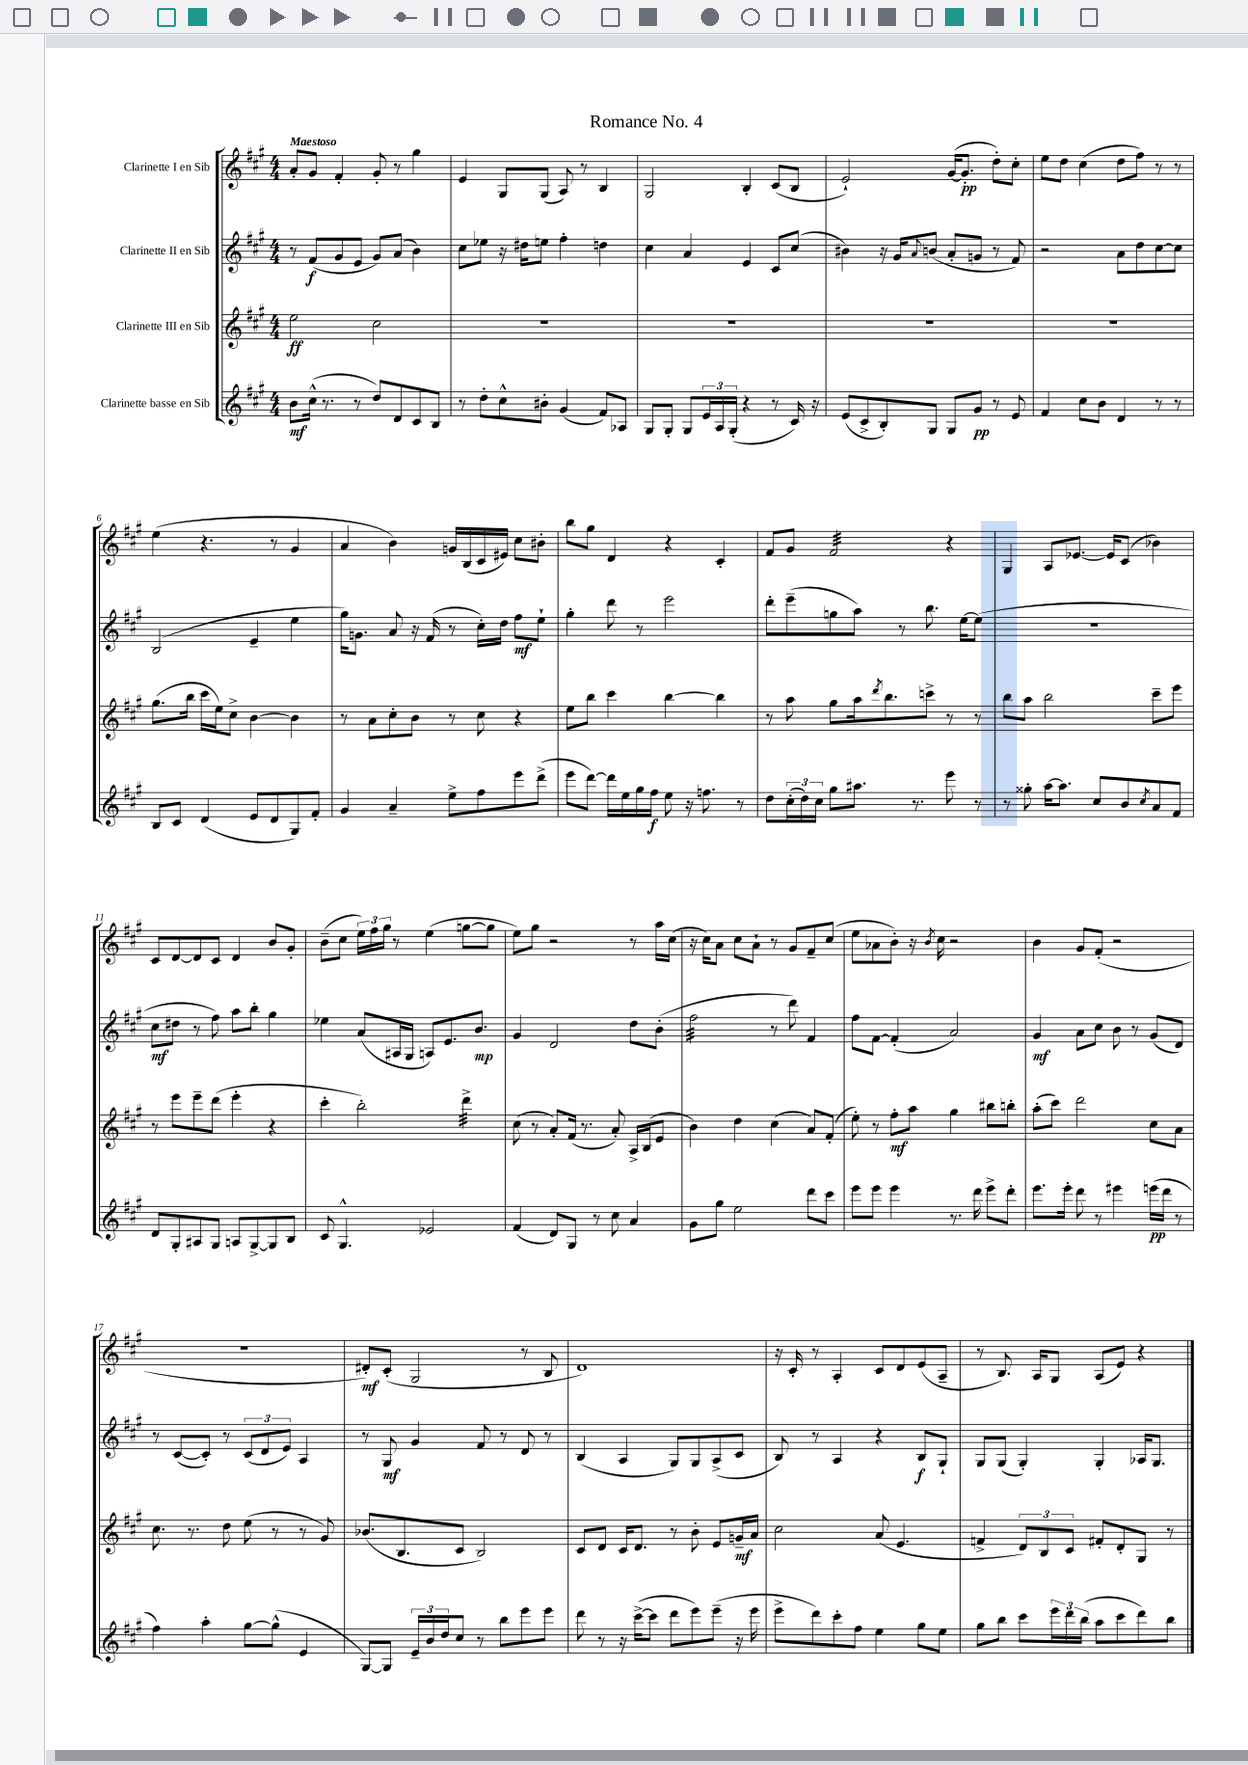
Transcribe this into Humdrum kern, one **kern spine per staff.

**kern	**kern	**kern	**kern
*staff4	*staff3	*staff2	*staff1
*clefG2	*clefG2	*clefG2	*clefG2
*k[f#c#g#]	*k[f#c#g#]	*k[f#c#g#]	*k[f#c#g#]
*M4/4	*M4/4	*M4/4	*M4/4
8b	2ee	8r	8a'
(16cc#^^	.	(8f#	8g#
8.r	.	.	.
.	.	8g#	4f#'
8r	.	8e	.
8dd)	2cc#	8g#)	8g#'
8d	.	(8a	8r
8c#	.	4b)	4gg#
8B	.	.	.
=	=	=	=
8r	1r	8cc#	4e
8dd'	.	8ee-	.
8cc#^^	.	16r	8G#
.	.	16dd#	.
8b#'	.	8ee	(8G#
(4g#	.	4ff#'	8A)
.	.	.	8r
8f#)	.	4dd	4B
8A-	.	.	.
=	=	=	=
8G#	1r	4cc#	2G#
8G#'	.	.	.
8G#	.	4a	.
24e	.	.	.
24A	.	.	.
(24G#'	.	.	.
4r	.	4e	4B'
8r	.	8c#	(8c#
16c#)	.	(8cc#	8B
16r	.	.	.
=	=	=	=
(8e	1r	4b#)	2e`)
8c#^	.	.	.
8B')	.	16r	.
.	.	16g#	.
.	.	8qqa	.
8G#	.	(8b	.
8G#	.	8a'	([16g#
.	.	.	8.g#']
8g#	.	8g	.
8r	.	8r	8dd')
8e	.	8f#)	8cc#'
=	=	=	=
4f#	1r	2r	8ee
.	.	.	8dd
8cc#	.	.	(4cc#
8b	.	.	.
4d	.	8a	8dd
.	.	8dd	8ff#)
8r	.	[8cc#	8r
8r	.	8cc#]	8r
=	=	=	=
8B	(8.gg#	(2B	(4ee
8c#	.	.	.
.	16bb	.	.
(4d	16ccc#	.	4.r
.	16ee)	.	.
.	8cc#^	.	.
8e	[4b	4e~	.
8d	.	.	8r
8G#)	4b]	4ee	4g#
8f#'	.	.	.
=	=	=	=
4g#	8r	16gg#)	4a
.	.	8.g	.
.	8a	.	.
4a~	8cc#'	8a	4b)
.	8b	16r	.
.	.	(16f#	.
8ee^	8r	8r	16g
.	.	.	(16B
8ff#	8cc#	16cc#')	16c#
.	.	16dd	16e#)
8eee	4r	8ff#	8cc#
(8ddd^	.	8ee`	8b#'
=	=	=	=
8eee	8ee	4gg#'	8bb
[8ddd)	8bb	.	8gg#
16ddd]	4ccc#	8ddd	4d
16ee	.	.	.
16gg#	.	8r	.
16ff#	.	.	.
8ee	[4bb	2eee	4r
16r	.	.	.
8.ff	.	.	.
.	4bb]	.	4c#'
8r	.	.	.
=	=	=	=
8dd	8r	8ddd'	8f#
(24cc#'	8aa	(8eee~	8g#
24dd)	.	.	.
24cc#	.	.	.
8gg#	8gg#	8gg	2f#
8.aa#	16aa	8aa)	.
.	8qddd	.	.
.	8.bb	.	.
.	.	8r	.
8.r	.	.	.
.	8ccc^	8.bb	.
8eee	8r	.	4r
.	.	[16ee	.
8r	8r	(8ee]	.
=	=	=	=
8r	8bb	1r	4G#
8gg##'	8aa	.	.
[16aa	2bb	.	8A
8.aa]	.	.	.
.	.	.	[8.e-
8cc#	.	.	.
.	.	.	16e-]
8b	.	.	(8c#
8qcc#	.	.	.
8a	8ccc#~	.	4b-)
8f#	8eee	.	.
=	=	=	=
8d	8r	8cc#	8c#
8G#'	8eee	8dd#	[8d
8A#	8eee~	8r	8d]
8G#	(8ddd	8ff#)	8c#
8A	4eee'	8aa	4d
[8G#^	.	8bb'	.
8G#]	4r	4gg#	8b
8B	.	.	8g#'
=	=	=	=
8c#	4ccc#'	4ee-	(8b~
4.G#^^	.	.	8cc#
.	2bb')	(8a	24ee)
.	.	.	24ff#
.	.	.	24gg#
.	.	16A#	8r
.	.	16G#	.
2e-	.	8A)	(4ee
.	.	8.e	.
.	4ddd^	.	[8gg
.	.	8.b	.
.	.	.	8gg]
=	=	=	=
(4f#	(8cc#	4g#	8ee)
.	8r	.	8gg#
8d)	8a')	2d	2r
8G#	(16f#	.	.
.	8.r	.	.
8r	.	.	.
8cc#	8a')	.	.
4a	16A^	8dd	8r
.	(16B	.	.
.	8e	(8b'	16aa
.	.	.	(16cc#
=	=	=	=
8g#	4b)	2ff#	16r
.	.	.	16cc#)
8gg#	.	.	8a
2ee	4dd	.	8cc#
.	.	.	8a`
.	(4cc#	8r	8r
.	.	8ddd)	8g#
8ddd	8a)	4f#	8f#~
8ccc#	(8f#'	.	(8cc#
=	=	=	=
8eee	8ee')	8ff#	8ee
8eee	8r	[8f#	8a-
4eee	8ff#'	(4f#']	8b')
.	8aa	.	16r
.	.	.	8qb
.	.	.	16cc#
8.r	4gg#	2a)	2r
16ddd	.	.	.
8eee^	8bb#	.	.
8ddd'	8bb'	.	.
=	=	=	=
8.eee	(8aa'	4g#	4b
.	8ccc#)	.	.
16eee'	.	.	.
8ddd	2ddd	8a	8g#
8r	.	8cc#	(8f#'
4eee#	.	8b	2r
.	.	8r	.
(16eee	8cc#	(8g#	.
16ddd	.	.	.
8r	8a	8d)	.
=	=	=	=
4ff#)	8.cc#	8r	1r
.	.	([8c#	.
.	8.r	.	.
4aa'	.	8c#'])	.
.	8dd	8r	.
[8gg#	(8ee	(12c#	.
.	.	12d	.
(8gg#^^]	8r	.	.
.	.	12e)	.
4e	8r	4A	.
.	8g#)	.	.
=	=	=	=
[8G#)	(8.b-	8r	8d#')
8G#]	.	8G#	(8c#'
.	8.B	.	.
24e~	.	4g#	2G#
24b	.	.	.
24dd	.	.	.
8cc#	8c#	.	.
8r	2B)	8f#	.
8bb	.	8r	.
8eee	.	8d	8r
8eee	.	8r	8B
=	=	=	=
8ddd	8c#	(4B	1d)
8r	8d	.	.
16r	16c#	4A	.
([16ccc#^	8.d	.	.
8ccc#]	.	.	.
8ddd	8r	8G#)	.
8eee)	8b'	8G#	.
(8eee~	8e	(8A^	.
16r	16g~	8c#	.
16eee	16a	.	.
=	=	=	=
8eee^	2cc#	8B)	16r
.	.	.	16c#'
8ddd)	.	8r	8r
8ccc#'	.	4A	4A'
8ff#	.	.	.
4ee	(8a	4r	8c#
.	4.e	.	8d
8gg#	.	8B	(8e
8ee	.	8G#`	8A~
=	=	=	=
8gg#	4f^	8G#	8r
8bb	.	(8G#	8.B)
8ccc#	12d)	4G#')	.
.	.	.	16A
.	12B	.	.
24eee	.	.	8G#
24ddd	12c#	.	.
(24bb	.	.	.
8aa	8f#'	4G#'	(8A
8ccc#	8d'	.	8e)
8ddd)	8G#	16A-	4r
.	.	8.G#	.
8bb	8r	.	.
==	==	==	==
*-	*-	*-	*-
